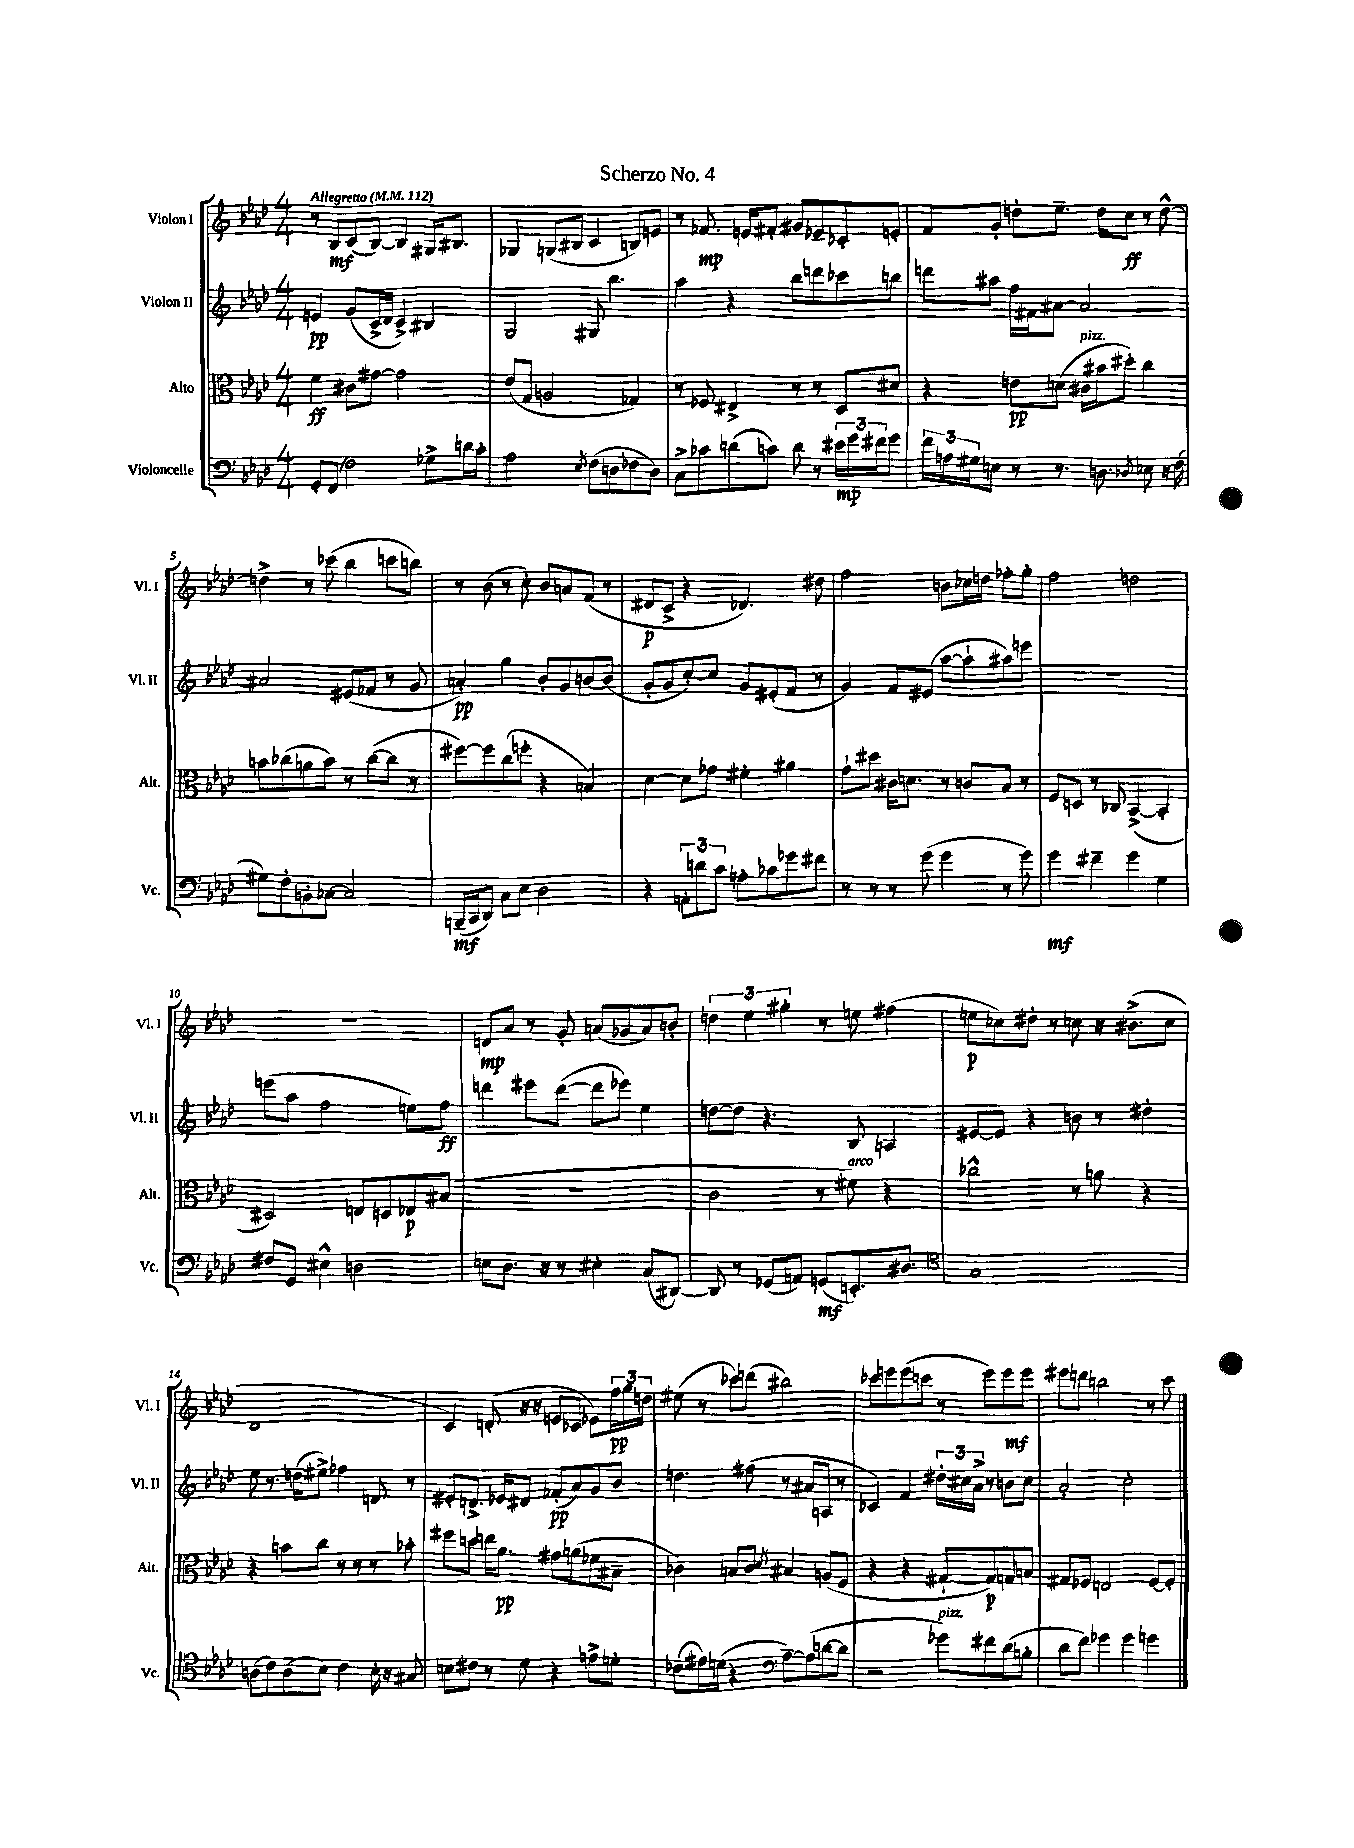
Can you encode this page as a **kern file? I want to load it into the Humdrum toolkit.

**kern	**kern	**kern	**kern
*staff4	*staff3	*staff2	*staff1
*clefF4	*clefC3	*clefG2	*clefG2
*k[b-e-a-d-]	*k[b-e-a-d-]	*k[b-e-a-d-]	*k[b-e-a-d-]
*M4/4	*M4/4	*M4/4	*M4/4
*MM112	*MM112	*MM112	*MM112
8GG'/L	4f\	4e/	8r
(8FF/J	.	.	8B-/L
2F\)	8c#\L	(8g/L	(8c/
.	[8g#\J	16c^/L	[8B-/J)
.	.	16d-/JJ	.
.	2g#\]	4c^/)	4B-/]
8G-^\L	.	4B#/	16G#/LK
.	.	.	8.B#/J
16d\L	.	.	.
16c'\JJ	.	.	.
=	=	=	=
2A-\	(8e-/L	2G/	4G-/
.	8G/J	.	.
.	2A/	.	(8G/L
.	.	.	8B#/J
8qE-/	.	.	.
(8F\L	.	8G#/	4c/
8D\	.	4.bb-\	.
8F-\	4G-/)	.	8B/L)
8D\J)	.	.	8e/J
=	=	=	=
8C^\L	8r	4aa-\	8r
8c-\	8F-/	.	8.f-/
(8d\	4E#^/	4r	.
.	.	.	16e/LK
8c\J)	.	.	8f#'/J
8d\	8r	8bb-\L	8g#/L
8r	8r	8ddd\	8e-~/
24e#\LL	8D-/L	8ccc-\	8c-'/
24g\	.	.	.
24f#\J	.	.	.
8g\J	8d#/J	8bb\J	8e'/J
=	=	=	=
24f\LL	4r	8ddd\L	8f/L
24A\	.	.	.
24G#\J	.	.	.
8E\J	.	8aa#\J	8g'/J
8r	8e\L	16ff\LL	8dd'\L
.	.	16f#\J	.
8.r	(8d\J	[8a#\J	8.ee-~\J
.	16c#\LL	2a#/_	.
8.D\	16b#\J	.	16dd\LK
.	8dd#'\J)	.	8cc\J
8qD-/	.	.	.
8E-\	4cc\	.	8r
16r	.	.	[8dd^^\
(16F\	.	.	.
=	=	=	=
8G#\L)	8b\L	2a#/]	4dd^\]
8F'\	(8cc-\	.	.
8BB'\	8a\	.	8r
[8C-\J	8b\J)	.	(8ccc-\
2C-/]	8r	(8e#/L	4bb-\
.	([8cc-\L	8f-/J	.
.	8cc-\]J	8r	8ccc\L
.	8r	8g/	8bb\J)
=	=	=	=
(16BBB~/LL	[8ff#\L)	4a'/)	8r
16CC/J	.	.	.
8DD-/J)	8ff#\]	.	(8b-\
8C\L	(8cc\	4gg\	8r
8E-\J	8ff'\J	.	8cc'\)
2D-\	4r	8b-'/L	8b-/L
.	.	8g/	8a/
.	4B/)	[8b/	(8f/J
.	.	(8b/]J	8r
=	=	=	=
4r	[4d-\	8g'/L	8d#/L
.	.	8g/	8c^/J
12AA'\L	8d-\]L	[8cc'/)	4r
12d\	.	.	.
.	8g-\J	8cc/]J	.
12c\J	.	.	.
8A'\L	4f#'\	8g/L	4.d-/)
8c-\	.	(8e#'/	.
8g-\	4a#\	8f/J	.
8f#\J	.	8r	8dd#\
=	=	=	=
8r	8g`\L	4g/)	2ff\
8r	8dd#\J	.	.
8r	16c#\LK	8f/L	.
.	8.d\J	.	.
(8g\	.	(8e#/J	.
4g\	8r	[8aa-\L	8b\L
.	8c/L	8aa-`\]	16cc-\L
.	.	.	16dd\JJ
8r	8B-/J	8aa#\)	8ff-'\L
8g\)	8r	8eee\J	8gg'\J
=	=	=	=
4g\	8F/L	1r	2ff\
.	8D/J	.	.
4f#~\	8r	.	.
.	8C-/	.	.
4g\	([4BB-^/	.	2dd\
4G\	4BB-'/]	.	.
=	=	=	=
8F#/L	2D#/)	(8eee\L	1r
8GG/J	.	8aa-\J	.
4E#^^\	.	2ff\	.
2D\	8E/L	.	.
.	8D/	.	.
.	8E-/	8ee\L)	.
.	(8B#/J	8ff\J	.
=	=	=	=
8E\L	1r	4ddd\	8d/L
8.D-\J	.	.	8a-/J
.	.	8eee#\L	8r
16r	.	.	.
8r	.	([8ddd\J	8g'/
4E#'\	.	8ddd\]L	(8a/L
.	.	8eee-\J)	8g-/
(8C/L	.	4ee-\	8a/)
[8DD#/J)	.	.	8b'/J
=	=	=	=
8DD#/]	2c\	[8dd\L	6dd\
8r	.	8dd\]J	.
.	.	.	6ee-\
(8GG-/L	.	4.r	.
.	.	.	6gg#'\
8AA/J)	.	.	.
(8GG/L	8r	.	8r
8.EE'/)	8f#\)	8B-/	8ee\
.	4r	4A/	(4ff#\
8.D#/J	.	.	.
=	=	=	=
*clefC4	*	*	*
1G	2cc-^^\	[8e#/L	8ee\L
.	.	8e#/]J	8cc-\)
.	.	4r	8dd#'\J
.	.	.	8r
.	8r	8b\	8cc\
.	8a\	8r	16r
.	.	.	(8.b#^\L
.	4r	4dd#'\	.
.	.	.	8cc\J
=	=	=	=
(8A\L	4r	8ee-\	1d-
8c\)	.	8.r	.
(8A\	8b\L	.	.
.	.	(16dd\LK	.
8B-\J)	8cc\J	8ee#^\J)	.
4c\	8r	4ff-\	.
.	8r	.	.
16B-'\	8r	8d/	.
16r	.	.	.
8G#/	8b-'\	8r	.
=	=	=	=
8B\L	8ff#\L	8e#'/L	4c/)
8c#\J	8dd\J	8.d^/J	.
8r	16ee\LK	.	(8d'/
.	8.a-\J	16e-/LK	.
8d-\	.	8d#/J	16r
.	.	.	16r
4r	8g#\L	(8f-'/L	8e/L
.	(8a\	8a-/)	8c-/J
8e^\L	8f-\	8g/	8e-\L)
8d'\J	8B#~\J	8b-/J	24ff\L
.	.	.	24gg\
.	.	.	24dd\JJ
=	=	=	=
(8c-\L	4c-\)	4.dd\	(8ee#\
16e#\L)	.	.	8r
(16d\JJ	.	.	.
4r	8B/L	.	8ccc-\L)
.	8c-/J	(8ff#\	(8ddd\J
*clefF4	*	*	*
.	8qd-/	.	.
[8A-~\L)	4B#/	8r	2bb#\)
(8A-\]	.	8a#/L	.
[8d\	(8A/L	8A/J	.
8d\]J	8F/J	8r	.
=	=	=	=
2r	4r	4c-/)	8ccc-\L
.	.	.	8eee\
.	4r	4f/	(8eee\
.	.	.	8ccc\J
8g-\L)	[8G#`/L	24dd#'\LL	8r
.	.	24cc#\	.
.	.	24a-^\JJ	.
8f#\	8G#/])	8r	8eee\L)
(8d-\	8G/	8b\L	8eee\
8B'\J	8B/J	8cc#\J	8eee\J
=	=	=	=
8d-\L	8G#/L	2a-'/	8eee#\L
8f\J)	8F-/J	.	8ddd\J
4g-\	2E/	.	2bb\
4g-\	.	2cc'\	.
4g\	[8F-/L	.	8r
.	8F-'/]J	.	8ccc\
==	==	==	==
*-	*-	*-	*-
